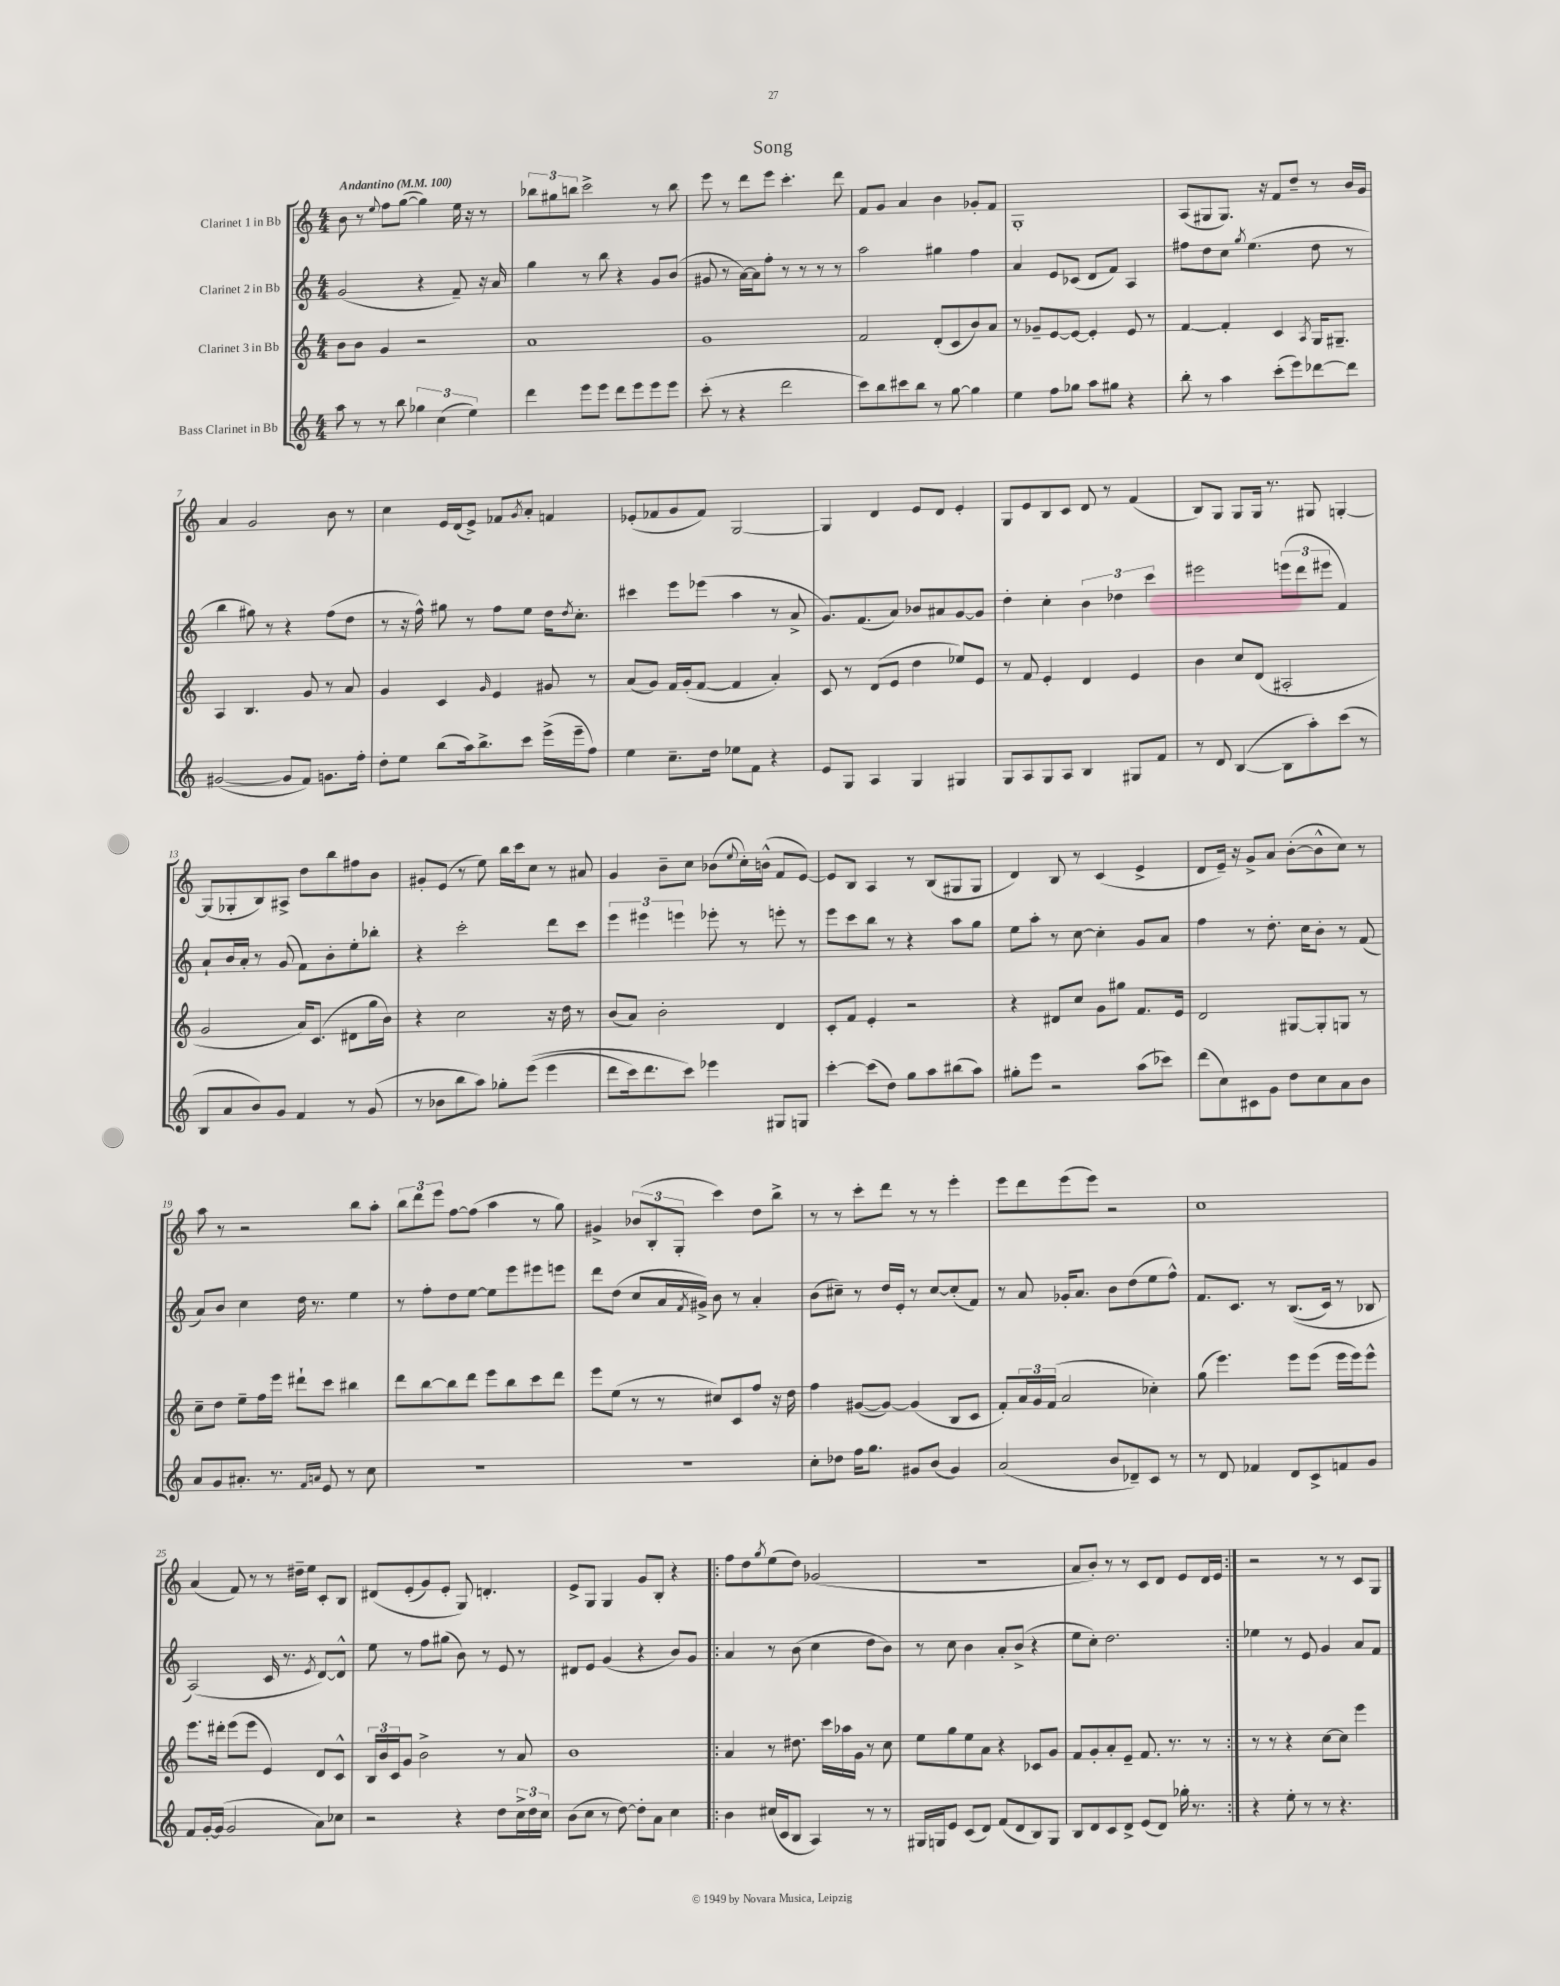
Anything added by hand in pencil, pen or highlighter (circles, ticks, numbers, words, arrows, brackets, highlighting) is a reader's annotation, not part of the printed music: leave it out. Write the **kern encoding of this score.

**kern	**kern	**kern	**kern
*staff4	*staff3	*staff2	*staff1
*clefG2	*clefG2	*clefG2	*clefG2
*k[]	*k[]	*k[]	*k[]
*M4/4	*M4/4	*M4/4	*M4/4
*MM100	*MM100	*MM100	*MM100
8aa	8b	(2g	8b
8r	8b	.	8r
.	.	.	8qqee
8r	4g	.	8ff
8bb	.	.	([8gg
6gg-	2r	4r	4gg])
(6cc	.	.	.
.	.	8f~)	16ee
.	.	.	16r
6ee)	.	.	.
.	.	16r	8r
.	.	16a	.
=	=	=	=
4ddd	1a	4gg	12bb-
.	.	.	12gg#
.	.	.	12bb
8eee	.	8r	2ccc^
8eee	.	8bb	.
8ddd	.	4r	.
8eee	.	.	.
8eee	.	8g	8r
8eee	.	(8b	8bb
=	=	=	=
(8ccc'	1g	8g#	8eee
8r	.	8r	8r
4r	.	[16a)	8ddd
.	.	16a]	.
.	.	8ff'	8eee
2ddd	.	8r	4.ccc'
.	.	8r	.
.	.	8r	.
.	.	8r	8ddd
=	=	=	=
8ccc)	2f	2aa	8f
8bb	.	.	8g
8ccc#	.	.	4a
8bb	.	.	.
8r	(8d'	4gg#	4b
[8gg	8c	.	.
4gg]	8b)	4ff	8g-'
.	8a	.	8f
=	=	=	=
4ee	8r	4a	1G'
.	8g-~	.	.
8ff	[8e	8e	.
8gg-	8e_	(8c-	.
8aa	4e']	8d	.
8gg#	.	8f)	.
4r	8e	4A	.
.	8r	.	.
=	=	=	=
8bb'	[4f	8ff#	(8A
8r	.	8dd	8G#
4aa	4f']	8cc	8.G#)
.	.	8qgg	.
.	.	(4.ee	.
.	.	.	16r
(8ccc'	4c	.	8f
8eee)	.	.	8dd~
.	8qA	.	.
[8ddd-	16G	8dd	8r
.	8.G#~	.	.
8ddd-]	.	8r	16b
.	.	.	16g
=	=	=	=
([2g#	4A	4bb	4a
.	4.B	8gg#)	2g
.	.	8r	.
8g#]	.	4r	.
8f)	8g	.	.
8.g	8r	(8ff	8b
.	8a	8dd	8r
16ff'	.	.	.
=	=	=	=
8dd'	4g	8r	4cc
8ee	.	16r	.
.	.	16ff^^)	.
(8bb	4c	8gg#	16e
.	.	.	(16d
16aa)	.	8r	8e^)
8.bb^	.	.	.
.	16qqg	.	.
.	4e	8ff	8f-
.	.	.	8qg
8ccc	.	8ee	8a'
(16eee^	8g#	16dd	4f
.	.	8qdd	.
16eee~	.	8.cc'	.
8ff)	8r	.	.
=	=	=	=
4ee	(8a	4ccc#	(8e-'
.	8g)	.	8f-
8.cc~	16f	8eee	8g
.	(16g'	.	.
.	[8f	(8eee-	8f-)
16dd	.	.	.
8ee-	4f]	4aa	[2G
8f	.	.	.
4r	4a')	8r	.
.	.	8a^	.
=	=	=	=
8e	8c	8.g)	4G]
8G	8r	.	.
.	.	(8.f	.
4A	(8d	.	4d
.	8e	8a)	.
4G	4dd	8b-	8e
.	.	8a#	8d
4G#	8ee-)	[8g	4e'
.	8e	8g]	.
=	=	=	=
8G	8r	4dd'	8G
8A	8f	.	8e
8G	4e'	4cc'	8B
8A	.	.	8c
4B	4d	6b	8d
.	.	.	8r
.	.	6dd-	.
8G#	4e	.	(4f
.	.	6ccc	.
8f	.	.	.
=	=	=	=
8r	4b	2eee#	8B)
8d	.	.	8G
([4B	8cc	.	8G
.	(8d	.	16G
.	.	.	8.r
8B]	2A#'	(12eee	.
.	.	12ddd	.
8aa')	.	.	8G#
.	.	12eee#	.
(8ccc	.	4f)	[4G'
8r	.	.	.
=	=	=	=
8B	2g	8a`	(8G]
8a	.	16b	8G-'
.	.	16a'	.
8b)	.	8r	8B)
8g	.	(8g	8A#^
4f	16a)	8f)	8dd
.	(8.c	.	.
.	.	8b'	8bb
8r	8d#	8ee'	8ff#
(8g	16gg	8bb-'	8b
.	16b)	.	.
=	=	=	=
8r	4r	4r	8g#'
8b-	.	.	(8e
8bb	2cc	2ccc'	8r
8aa)	.	.	8ee)
8gg-'	.	.	16bb
.	.	.	16ccc
&((8eee	.	.	8cc
4eee	16r	8ddd	8r
.	16dd	.	.
.	8r	8ccc	8a#
=	=	=	=
8ddd	(8b	6eee	4g
16ccc)	8a)	.	.
.	.	6eee#	.
8.ddd	.	.	.
.	2b'	.	8b~
.	.	6eee	.
8ccc&)	.	.	8cc
4eee-	.	8eee-'	(8b-
.	.	.	8qqee
.	.	8r	16cc')
.	.	.	(16b^^
8G#	4d	8eee'	8f
8G	.	8r	[8e)
=	=	=	=
[4ccc'	8c'	8eee	8e]
.	8f	8ccc	8B
(8ccc]	4e'	8bb	4A
8dd)	.	8r	.
8gg	2r	4r	8r
8aa	.	.	(8B
(8bb#	.	8aa	8G#
8aa)	.	8gg	8G#
=	=	=	=
8gg#'	4r	8ee	4d)
8eee	.	8aa'	.
2r	8d#	8r	8B
.	8cc	[8cc	8r
.	8g	4cc']	(4c
.	8gg#	.	.
(8aa	8.f	8g	4e^
8ccc-)	.	8a	.
.	16e	.	.
=	=	=	=
(8ddd	2d	4ff	8d
8cc)	.	.	16e~)
.	.	.	16r
8c#	.	8r	8g^
8g	.	8.dd'	8a
8dd	[8G#	.	([8b'
.	.	16cc	.
8cc	8G#']	8b'	8b^^]
8a	8G	8r	8cc)
8b	8r	(8f	8r
=	=	=	=
8a	8cc~	8a)	8aa
8g	8dd	8b	8r
8.a#'	8ee~	4cc	2r
.	16ff	.	.
8.r	16eee	.	.
.	8ddd#`	16dd	.
.	.	8.r	.
16qqf	.	.	.
16qqa	.	.	.
8e	8ccc	.	.
8r	4bb#	4ee	8bb
8cc	.	.	8aa'
=	=	=	=
1r	8ddd	8r	12bb
.	.	.	12ddd
.	[8bb	8ff'	.
.	.	.	12eee
.	8bb]	8dd	[8ff
.	8ddd	[8ee	(8ff]
.	8eee	8ee]	4aa
.	8bb	8eee	.
.	8ccc	8eee#	8r
.	8ddd	8eee	8gg)
=	=	=	=
1r	8eee	8ddd	4g#^
.	(8ee	(8dd	.
.	8r	8cc	(12b-
.	.	.	12B'
.	8r	16a	.
.	.	.	12G'
.	.	8qf	.
.	.	16g#^)	.
.	8cc#)	8b	4ccc)
.	8c	8r	.
.	8ff	4a'	8dd
.	16r	.	8bb^
.	16dd	.	.
=	=	=	=
8cc'	4ff	(8b	8r
8dd-	.	8cc#~)	8r
16ff	([8g#	8r	8ccc'
8.gg	.	.	.
.	8g#_)	16dd	8ddd
.	.	16e'	.
8g#	(4g#]	8r	8r
(8b	.	[8cc#	8r
4g#)	8B	(8cc#']	4eee'
.	8c	8f)	.
=	=	=	=
(2a	8f')	8r	8eee
.	24a	8a	8ddd
.	24g	.	.
.	(24f	.	.
.	2a	16g-'	(8eee
.	.	8.a	.
.	.	.	8eee)
8b	.	8b	2r
8d-~)	.	(8dd	.
8c	4cc-')	8ee	.
8r	.	8ff^^)	.
=	=	=	=
8r	(8gg	8.f	1cc
8d	4.eee)	.	.
.	.	8.c	.
4f-	.	.	.
.	.	8r	.
8d	8eee	&((8.B	.
8c^	(8eee	.	.
.	.	16c)	.
8f	16eee	8r	.
.	16eee)	.	.
8g	8eee^^	8B-	.
=	=	=	=
8f	8.eee	(2A&)	(4a
[16g'	.	.	.
(16g]	16ddd#'	.	.
2g	(8eee	.	8f)
.	8eee	.	8r
.	4e)	16c	8r
.	.	8.r	.
.	.	.	16dd#~
.	.	.	16ee
.	.	8qe	.
8a)	8d	[8d)	8c'
8cc-	8c^^	8d^^]	8B
=	=	=	=
2r	24B	8ee	&(8d#
.	24b	.	.
.	24c	.	.
.	8g	8r	(8e'
.	2b^	8ff	8g)
.	.	(8gg#	8e'
4r	.	8b)	8G&)
.	.	8r	4.d'
8dd	8r	8e	.
24cc^	8a	8r	.
24dd	.	.	.
24cc	.	.	.
=	=	=	=
(8b	1b	8d#	8e^
8cc	.	8e	8G
8r	.	(4g	4G
[8dd)	.	.	.
8dd']	.	4r	8g
8a	.	.	8B'
4cc	.	8b)	4r
.	.	8g	.
=!|:	=!|:	=!|:	=!|:
4b	4a	4a	8ff
.	.	.	8dd
.	.	.	8qgg
(16cc#	8r	8r	(8ee
16c	.	.	.
8B	8.dd#	(8b	8dd)
4A)	.	4cc	(2g-
.	16ccc	.	.
.	16aa-	.	.
.	16g	.	.
8r	8r	8dd	.
8r	8cc	8b)	.
=	=	=	=
16G#	8ee	8r	1r
16G	.	.	.
8e	8gg	8cc	.
(8c	8ee	4b	.
8d)	8a	.	.
(8f	4r	8a'	.
8d	.	(8b^	.
8B)	8c-	4r	.
8G	8g	.	.
=	=	=	=
8B	8f	8ee	8a
8d	8g'	8cc')	8b')
8c	8a'	2.dd	8r
8d^	8e~	.	8r
(8e	8.f	.	8c
8d)	.	.	8d
.	8.r	.	.
16gg-'	.	.	8e
8.r	.	.	.
.	8r	.	16d
.	.	.	16e
=:|!	=:|!	=:|!	=:|!
4r	8r	4ee-	2r
.	8r	.	.
8ee'	4r	8r	.
8r	.	8e	.
8r	[8cc	4g	8r
4.r	8cc]	.	8r
.	4eee	8a	8c
.	.	8f	8G
==	==	==	==
*-	*-	*-	*-
